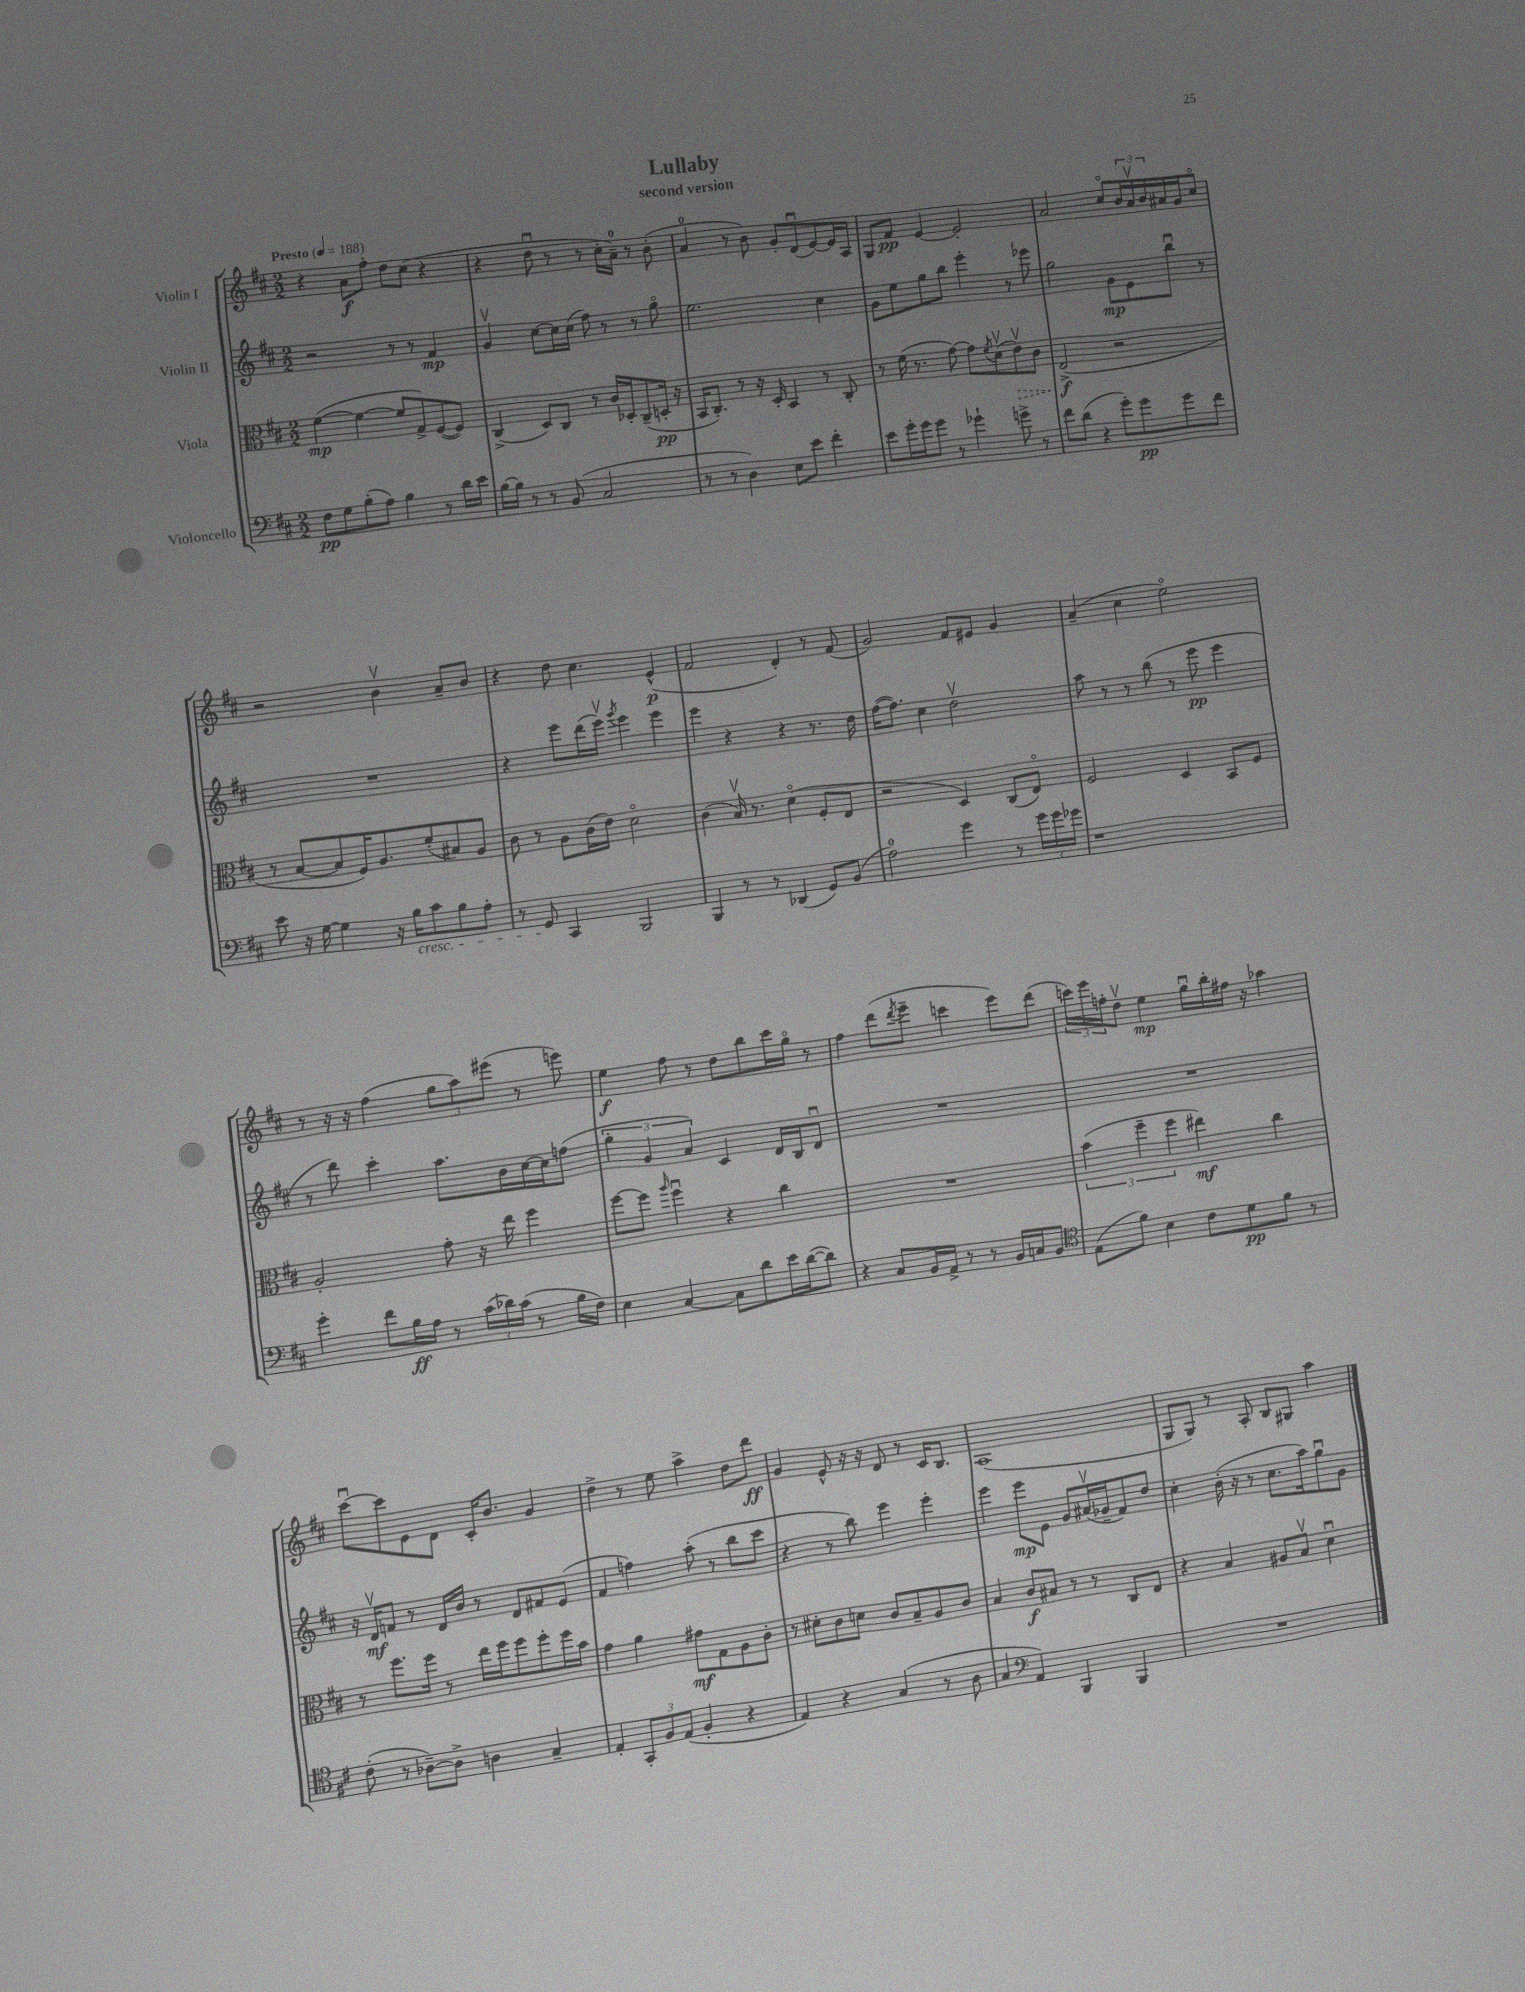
\header { title = "Lullaby" subtitle = "second version" }
<<
\new StaffGroup <<
\new Staff = "s0" \with { instrumentName = "Violin I" } {
    \clef treble \key d \major \numericTimeSignature \time 2/2 \tempo "Presto" 4 = 188
    r4 a'8\f fis''8-. d''8 cis''8( r4 |
    r4 d''8\downbow r8 r8 cis''16-. a'16-0--) r8 b'8-.( |
    a'4-0 r8 b'8) g'8-. d'8\downbow( e'8~) e'16 a16 |
    g8 fis'8\pp e'4~ e'2-. |
    a'2 cis''8\flageolet \tuplet 3/2 { b'16 a'16\upbow b'16 } ais'16 g'16 cis''8\flageolet |
    r2 b'4\upbow a'8-- b'8 |
    r4 d''8 cis''4. e'4-^\p( |
    fis'2 d'4-.) r8 fis'8( |
    g'2) fis'8 eis'8 g'4 |
    a'4--( cis''4 e''2\flageolet) |
    r8 r16 r16 fis''4( \tuplet 3/2 { g''8 a''8) eis'''8( } r8 e'''8) |
    e''4\f fis''8 r8 d''8 b''8 cis'''16 g''16\flageolet r8 |
    fis''4 d'''8( \acciaccatura { d'''8 } e'''8-- c'''4 e'''8) d'''8( |
    \tuplet 3/2 { c'''16) e'''16 f''16-. } d''8\upbow e''4\mp g''16\downbow b''16-. fis''16 r16 aes''4 |
    cis'''8~\downbow cis'''8 e'8 d'8 cis'16-. b'8. g'4 |
    d''4-> r8 e''8 a''4-> d''8 d'''8\ff |
    g'4 e'8-^ r16 r16 d'8 r8 cis'16 b8. |
    a1( |
    g8 g8) r8 a8-. b8 gis8 a''4 \bar "|." |
}
\new Staff = "s1" \with { instrumentName = "Violin II" } {
    \clef treble \key d \major \numericTimeSignature \time 2/2
    r2 r8 r8 fis'4\mp |
    g'4\upbow cis''8~ cis''16 cis''16( fis''8) r8 r8 g''8\flageolet |
    e''2. cis''4 |
    g'8 e''8 g''8 b''8 e'''4-. r8 ees'''8 |
    g''2 g'8\mp e'8 b''8\downbow r8 |
    R1 |
    r4 e'''8 d'''16( e'''16\upbow) \acciaccatura { g'''8 } e'''4 e'''4 |
    e'''4 r4 r4 r8. d''16 |
    fis''16~( fis''8.) cis''4 d''2\upbow |
    a''8 r8 r8 b''8( r8 e'''8\pp e'''4 |
    r8 d'''8) cis'''4-. a''8. b'16 cis''16~ cis''16 f''8( |
    \tuplet 3/2 { g''4-. g'4 a'4) } cis'4 d'16 b16 d'8\downbow |
    R1 |
    R1 |
    r16 d'16\upbow\mf f'8 r8 d'16 b'16 r8 d'8 fis'8 e'8( |
    fis'4 f''4) a''8-.( r8 b''8 cis'''8 |
    r4 r8 b''8) e'''4 e'''4-. |
    e'''4 e'''8\mp e'8 g'8 ais'16\upbow( ges'16-- fis'8) d''8 |
    cis''4-. b'16-.( r16 r8 cis''8. a''16) g''8\downbow g'8 \bar "|." |
}
\new Staff = "s2" \with { instrumentName = "Viola" } {
    \clef alto \key d \major \numericTimeSignature \time 2/2
    fis'4~\mp( fis'4~ fis'8 g8->) fis8~( fis8) |
    cis4->( d8) cis8 r8 cis'16 des16-. cis8--( d16-.\pp r16 |
    b,16 cis8.-.) r8 r16 d16-. b,4 r8 cis8-. |
    r8 fis'16( r8. g'8~) g'8 \acciaccatura { fis'8 } d'8\upbow( \once \override Hairpin.style = #'dashed-line e'8\upbow\>) cis'8 |
    e2->\f\!( r2 |
    r8 b8~ b8 fis16) a8. fis'8-.( bis8) a8 |
    cis'8 r8 a8 cis'16( e'16) d'2\flageolet |
    cis'4( b16\upbow) r8. d'4\flageolet( fis8-. e8 |
    r2 d4) cis8( e8\flageolet) |
    fis2 d4 b,8 fis8 |
    a2-. g'8-. r16 e''16 fis''4 |
    fis''8~ fis''8 \grace { a''16 } fis''4\downbow r4 cis''4 |
    R1 |
    \tuplet 3/2 { b'4( fis''4-- fis''4 } eis''4\mf) cis''4 |
    r8 fis''8. fis''16 r8 e''16 fis''16 fis''8 fis''8-. fis''16 b'16 |
    g'4 a'4 gis'8\mf g8 a8 cis'8-. |
    r8 dis'8-. cis'8 d'8 cis'8 b8-- a8 cis'8 |
    b4 cis'8\f bis8 r8 r8 cis8 e8 |
    r4 b4 ais8 b8\upbow d'4\downbow \bar "|." |
}
\new Staff = "s3" \with { instrumentName = "Violoncello" } {
    \clef bass \key d \major \numericTimeSignature \time 2/2
    fis8\pp g8 b8-.( a8) b4 r8 d'16 e'16 |
    b16~ b16 r8 r8 b,8( cis2 |
    r8 r8 d4) e8 e'8 fis'4-. |
    e'8 g'16-. g'16 g'8 r8 ges'4-! g'8-> r8 |
    fis'8 d'8( r4 g'8-.) g'8\pp g'8 fis'8 |
    e'8 r16 g16~ g4 r16 b16\cresc cis'8 b8 a8-. |
    r8 g,8\! cis,4 b,,2 |
    b,,4 r8 r8 des,4( g,8) b,8( |
    a2-0) g'4 r8 \tuplet 3/2 { g'16 g'16 ges'16 } |
    r1 |
    g'4-. fis'8 b16\ff a16 r8 \tuplet 3/2 { cis'16( des'16) cis'16( } r8 b16 fis16) |
    e4 cis4~ cis8 d'8 e'16 d'16~( d'8) |
    r4 cis8 b,16 a,16-> r8 r8 b,16 c16 b,8 |
    \clef tenor e8( fis'8) b4 cis'8 d'8\pp fis'8 r8 |
    cis'8-.( r8 aes8~--) aes8-> a4 g4-- |
    e4-. \tuplet 3/2 { g,8-. fis8 e8( } fis4-. r4 |
    e4) r4 g4( r8 a8 |
    g4 \clef bass a,4) b,,4 b,,4 |
    R1 \bar "|." |
}
>>
>>
\layout { \context { \Score \remove "Bar_number_engraver" } }
